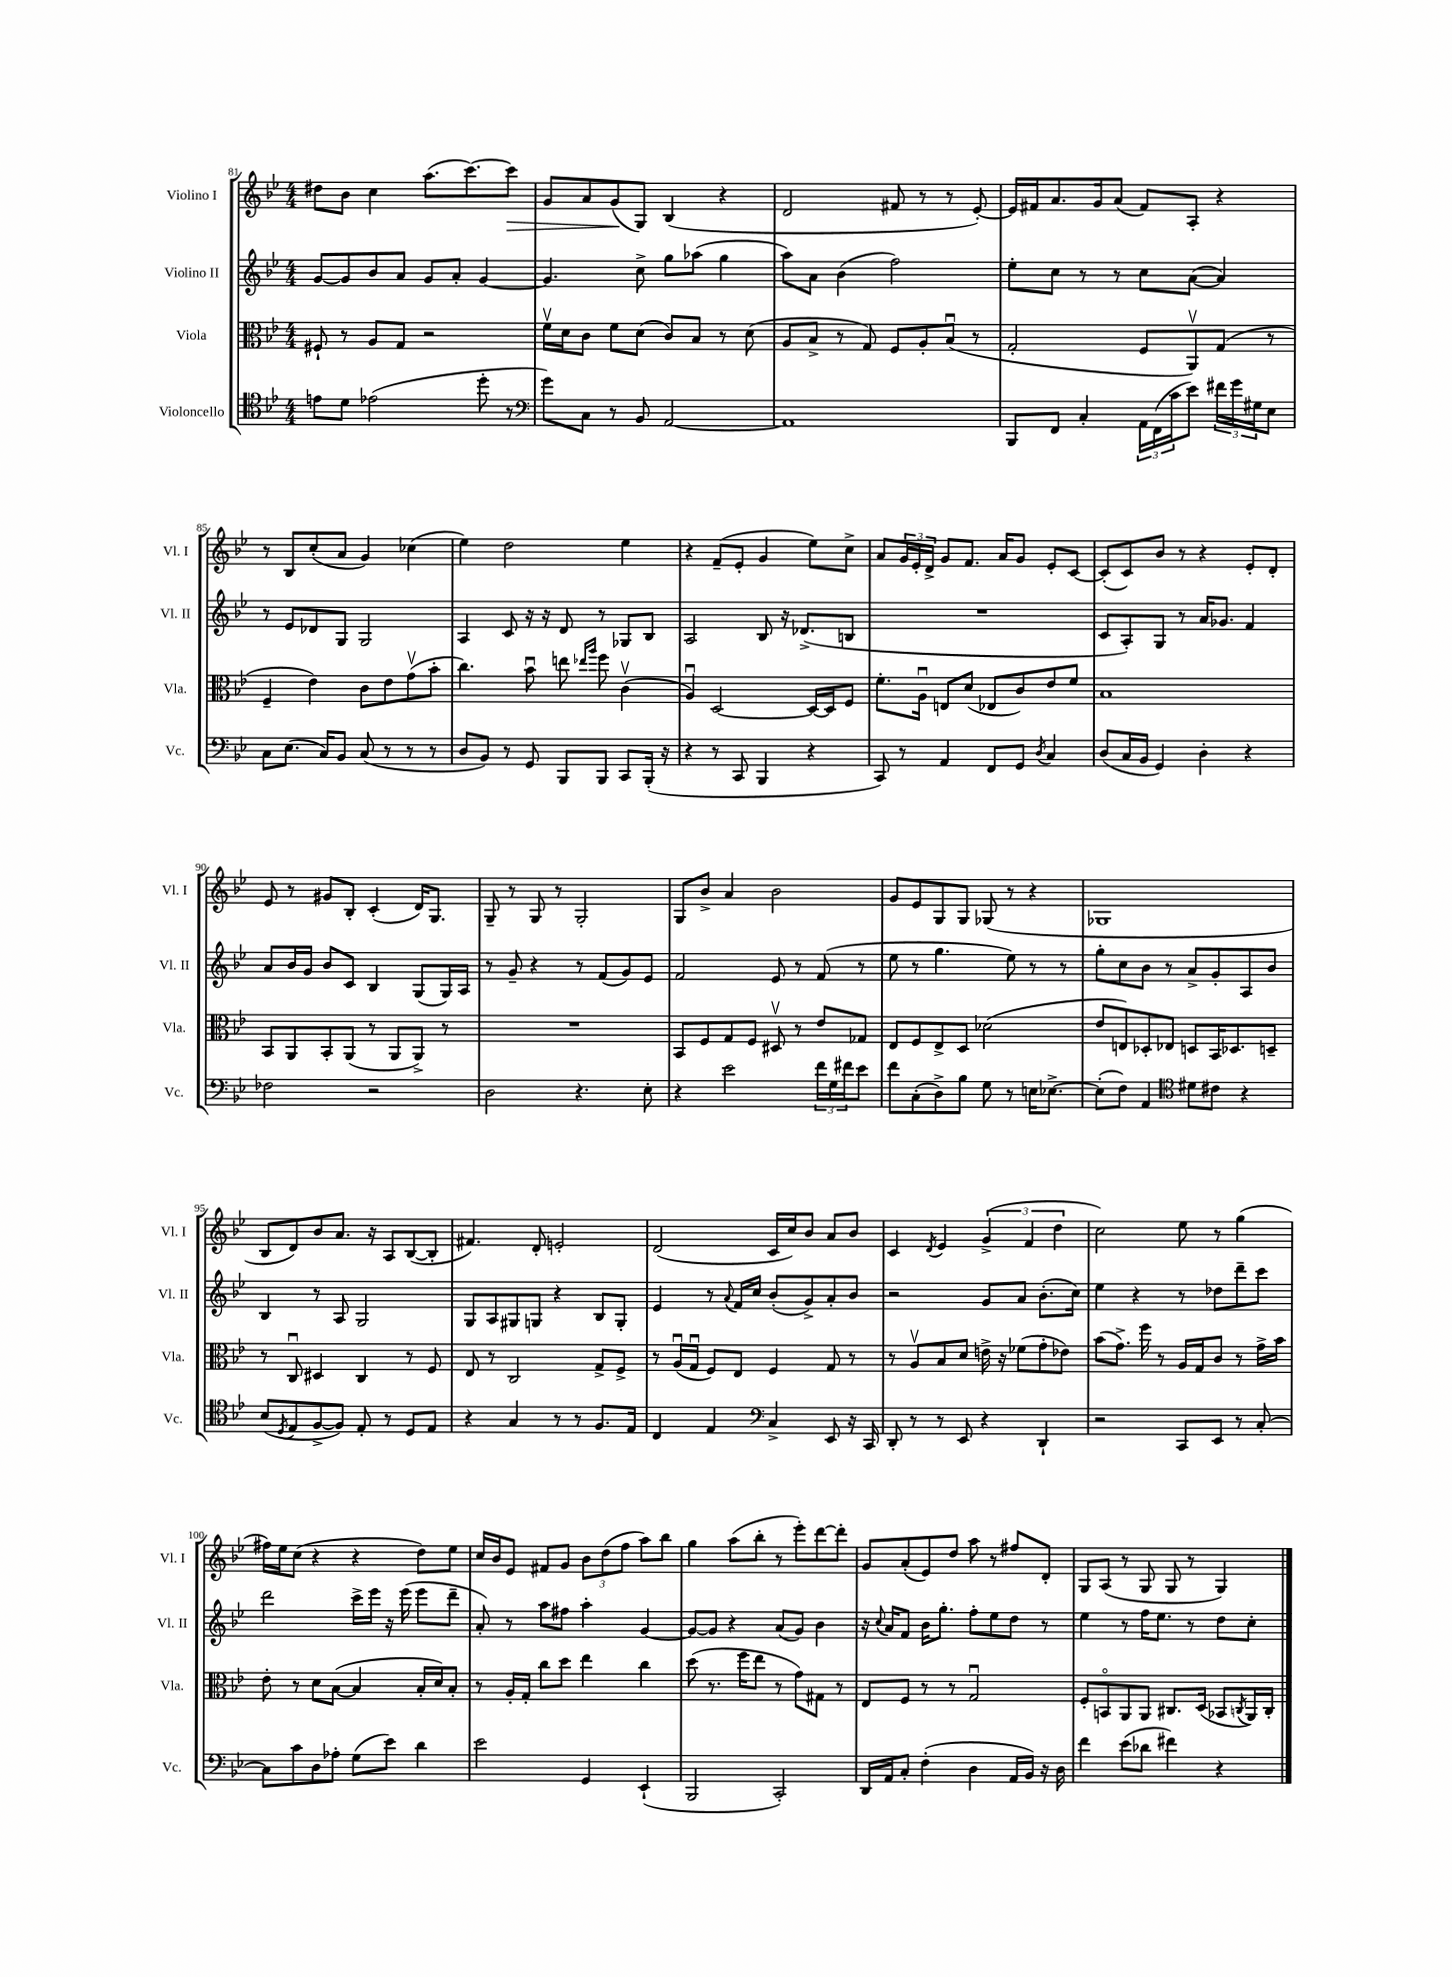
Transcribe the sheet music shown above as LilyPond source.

<<
\new StaffGroup <<
\new Staff = "s0" \with { instrumentName = "Violino I" shortInstrumentName = "Vl. I" } {
    \clef treble \key bes \major \numericTimeSignature \time 4/4
    dis''8 bes'8 c''4 a''8.( c'''8.~) c'''8\> |
    g'8 a'8 g'8\!( g8) bes4( r4 |
    d'2 fis'8 r8 r8 ees'8~-.) |
    ees'16 fis'16 a'8. g'16 a'8( fis'8) a8-. r4 |
    r8 bes8 c''8-.( a'8 g'4) ces''4( |
    ees''4) d''2 ees''4 |
    r4 f'8--( ees'8-. g'4 ees''8) c''8-> |
    a'8 \tuplet 3/2 { g'16 ees'16-. d'16-> } g'8 f'8. a'16 g'8 ees'8-. c'8~ |
    c'8-.( c'8) bes'8 r8 r4 ees'8-. d'8-. |
    ees'8 r8 gis'8 bes8-. c'4-.( d'16) g8. |
    g8-- r8 g8 r8 g2-. |
    g8 bes'8-> a'4 bes'2 |
    g'8 ees'8 g8 g8 ges8( r8 r4 |
    ges1 |
    bes8 d'8) bes'8 a'8. r16 a8 bes8~( bes8-. |
    fis'4.) d'8-. e'2-. |
    d'2( c'16 c''16) bes'8 a'8 bes'8 |
    c'4 \acciaccatura { d'8 } ees'4 \tuplet 3/2 { g'4->( f'4 d''4 } |
    c''2) ees''8 r8 g''4( |
    fis''16) ees''16 c''8( r4 r4 d''8) ees''8 |
    c''16 bes'16 ees'8 fis'8 g'8 \tuplet 3/2 { bes'8 d''8( f''8 } a''8) bes''8 |
    g''4 a''8( bes''8-. r8 ees'''8-.) d'''8~ d'''8-. |
    g'8 a'8-.( ees'8) d''8 a''8 r8 fis''8 d'8-. |
    g8 a8( r8 g8 g8 r8 g4) \bar "|." |
}
\new Staff = "s1" \with { instrumentName = "Violino II" shortInstrumentName = "Vl. II" } {
    \clef treble \key bes \major \numericTimeSignature \time 4/4
    g'8~ g'8 bes'8 a'8 g'8 a'8-. g'4~ |
    g'4. c''8-> g''8 aes''8( g''4 |
    a''8) a'8 bes'4( f''2) |
    ees''8-. c''8 r8 r8 c''8 a'8~( a'4) |
    r8 ees'8 des'8 g8 g2 |
    a4 c'8 r16 r16 d'8 r8 ges8 bes8 |
    a2 bes8 r16 des'8.->( b8 |
    R1 |
    c'8 a8-.) g8 r8 a'16 ges'8. f'4 |
    a'8 bes'16 g'16 bes'8 c'8 bes4 g8( g16) a16 |
    r8 g'8-- r4 r8 f'8( g'8) ees'8 |
    f'2 ees'8 r8 f'8( r8 |
    ees''8 r8 g''4. ees''8) r8 r8 |
    g''8-. c''8 bes'8 r8 a'8-> g'8-. a8 bes'8 |
    bes4 r8 a8 g2 |
    g8 a8 gis8 g8 r4 bes8 g8-. |
    ees'4 r8 \appoggiatura { a'8 } f'16 c''16 bes'8-.( g'8->) a'8-. bes'8 |
    r2 g'8 a'8 bes'8.-.( c''16) |
    ees''4 r4 r8 des''8 d'''8-- c'''8 |
    d'''2 c'''16-> ees'''16 r16 ees'''16( ees'''8 d'''8-- |
    a'8-.) r8 a''8 fis''8 a''4-. g'4~ |
    g'8~ g'8 r4 a'8( g'8) bes'4 |
    r16 \appoggiatura { c''8 } a'16 f'8 bes'16 g''8.-. f''8-. ees''8 d''8 r8 |
    ees''4 r8 f''16 ees''8. r8 d''8 c''8-. \bar "|." |
}
\new Staff = "s2" \with { instrumentName = "Viola" shortInstrumentName = "Vla." } {
    \clef alto \key bes \major \numericTimeSignature \time 4/4
    fis8-! r8 a8 g8 r2 |
    f'16\upbow d'16 c'8 f'8 d'8( c'8) bes8 r8 d'8( |
    a8 bes8-> r8 g8) f8 a8-. bes8\downbow( r8 |
    g2-. f8 a,8\upbow) g8( r8 |
    f4-- ees'4) c'8 ees'8 g'8\upbow( bes'8-. |
    c''4.) bes'8\downbow e''8 \grace { ees''16 a''16 } f''8 c'4\upbow( |
    a4\downbow) d2~ d16~ d16 f8 |
    f'8.-. a16\downbow e8 d'8( ees8 c'8) ees'8 f'8 |
    bes1 |
    bes,8 a,8 bes,8-. a,8( r8 a,8 a,8->) r8 |
    R1 |
    bes,8 f8 g8 f8 dis8\upbow r8 ees'8 ges8 |
    ees8 f8 ees8-> d8 des'2( |
    ees'8 e8) des8-. ees8 d8 bes,16 des8. d8-- |
    r8 c8\downbow dis4 c4 r8 f8 |
    ees8 r8 c2 g8-> f8-> |
    r8 a16\downbow( g16\downbow f8) ees8 f4 g8 r8 |
    r8 a8\upbow bes8 d'8 e'16-> r16 fes'8( g'8-. ees'8) |
    bes'8( g'8.->) f''16 r8 a16 g16 c'8 r8 g'16-> bes'16 |
    ees'8-. r8 d'8 bes8~( bes4 bes16-. d'16) bes8-. |
    r8 a16-. g16-. c''8 d''8 ees''4 c''4 |
    d''8( r8. f''16 ees''8 r8 g'8) gis8 r8 |
    ees8 f8 r8 r8 g2\downbow |
    f8-. b,8\flageolet a,8 a,8 cis8. d16( bes,8 \acciaccatura { c8 } a,16) c16-. \bar "|." |
}
\new Staff = "s3" \with { instrumentName = "Violoncello" shortInstrumentName = "Vc." } {
    \clef tenor \key bes \major \numericTimeSignature \time 4/4
    e'8 d'8 ees'2( d''8-. r8 |
    \clef bass g'8) c8 r8 bes,8 a,2~ |
    a,1 |
    bes,,8 f,8 c4-. \tuplet 3/2 { a,16 f,16( c'16 } ees'8) \tuplet 3/2 { fis'16 g'16 gis16 } ees8 |
    c8 ees8.( c16) bes,8 c8( r8 r8 r8 |
    d8 bes,8) r8 g,8 bes,,8 bes,,8 c,8 bes,,16-.( r16 |
    r4 r8 c,8 bes,,4 r4 |
    c,8) r8 a,4 f,8 g,8 \acciaccatura { d8 } c4 |
    d8( c16 bes,16 g,4) d4-. r4 |
    fes2 r2 |
    d2 r4. ees8-. |
    r4 ees'2 \tuplet 3/2 { f'16 g16 fis'16 } ees'8 |
    f'8 c8-.( d8->) bes8 g8 r8 e16 ees8.~-> |
    ees8-.( f8) a,4 \clef tenor dis'8 cis'8 r4 |
    bes8( \acciaccatura { d8 } ees8 f8~-> f8) ees8-. r8 d8 ees8 |
    r4 g4 r8 r8 f8. ees16 |
    c4 ees4 \clef bass c4-> ees,8 r16 c,16 |
    d,8-. r8 r8 ees,8 r4 d,4-! |
    r2 c,8 ees,8 r8 c8~-. |
    c8 c'8 d8 aes8-. g8( ees'8) d'4 |
    ees'2 g,4 ees,4-!( |
    bes,,2 c,2-.) |
    d,16 a,16 c8-. f4-.( d4 a,16 bes,16) r16 d16 |
    f'4 ees'8( des'8 fis'4) r4 \bar "|." |
}
>>
>>
\layout { \context { \Score currentBarNumber = #81 } }
